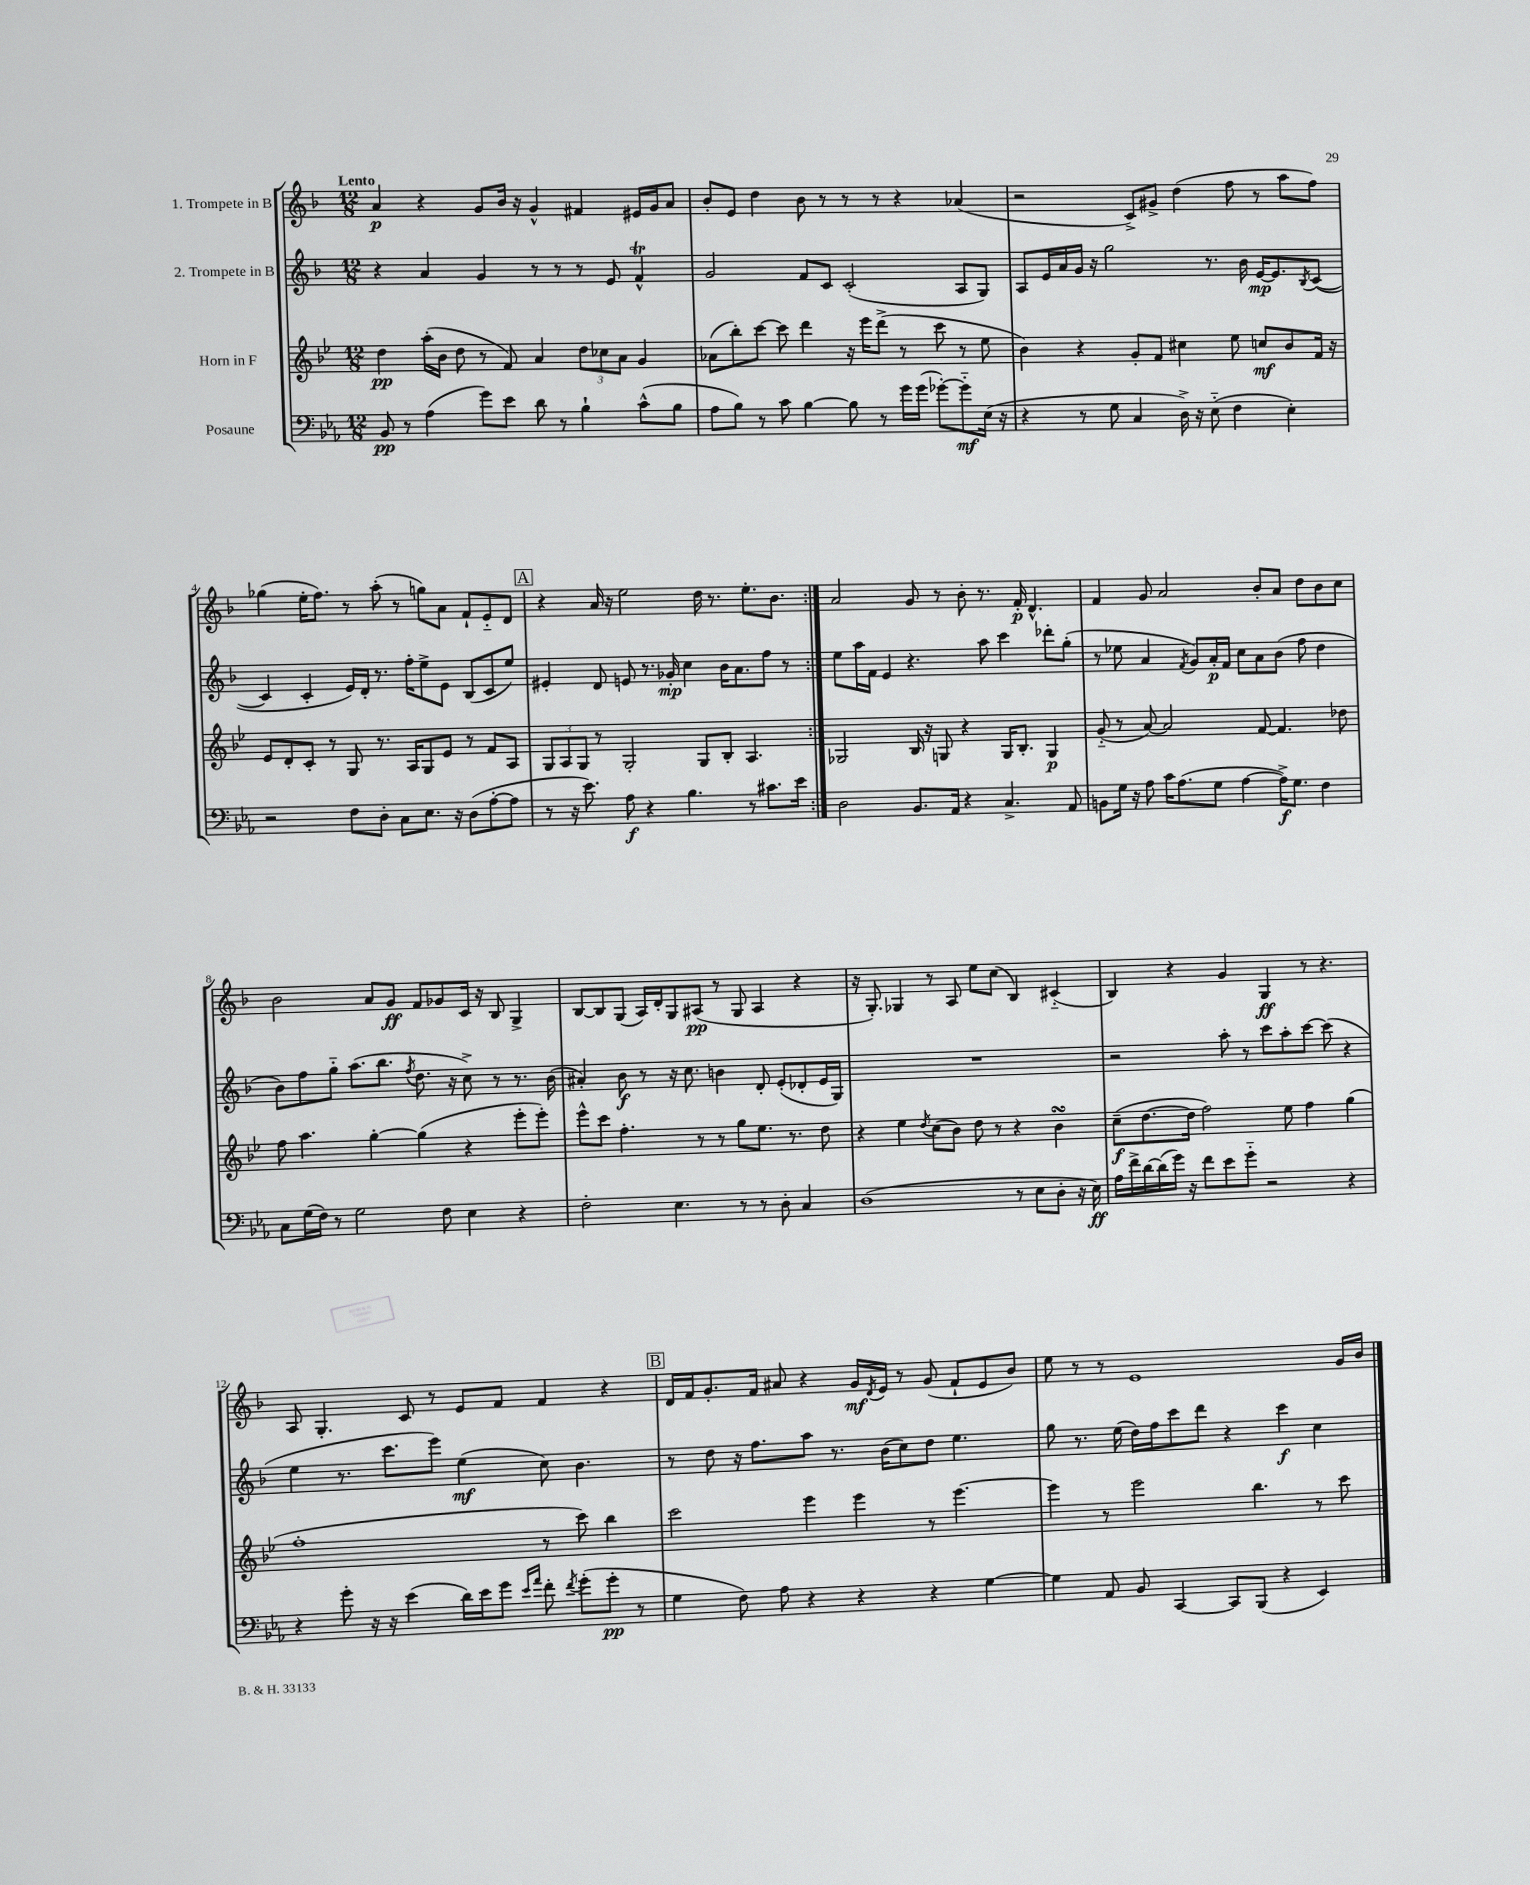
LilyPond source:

<<
\new StaffGroup <<
\new Staff = "s0" \with { instrumentName = "1. Trompete in B" } {
    \clef treble \key f \major \numericTimeSignature \time 12/8 \tempo "Lento"
    \repeat volta 2 { a'4\p r4 g'8 bes'16 r16 g'4-^ fis'4 eis'16 g'16 a'8 |
    bes'8-. e'8 d''4 bes'8 r8 r8 r8 r4 aes'4( |
    r2 c'8->) gis'8-> d''4( f''8 r8 a''8 f''8) |
    ges''4( e''16-. f''8.) r8 a''8-.( r8 g''8) a'8 f'8-! e'8-_ d'8 |
    \mark \markup { \box "A" } r4 a'16 r16 e''2 d''16 r8. e''8.-. bes'8. | }
    a'2 g'8 r8 bes'8-. r8. f'16-.\p d'4.-^ |
    f'4 g'8 a'2 bes'8-. a'8 d''8 bes'8 c''8 |
    bes'2 a'8 g'8\ff f'8 ges'8 c'16 r16 bes8 g4-> |
    bes8~ bes8 g8( a16) d'16-. g8 ais8\pp( r8 g8 ais4 r4 |
    r16 g8.-.) ges4 r8 a8 e''8 c''8( bes4) cis'4-_( |
    bes4) r4 g'4 g4\ff r8 r4. |
    a8 g4.-. c'8 r8 e'8 f'8 f'4 r4 |
    \mark \markup { \box "B" } d'16 f'16 g'8.-. f'16 ais'8 r4 g'16\mf \acciaccatura { d'8 } e'16 r8 g'8( f'8-! e'8 bes'8) |
    e''8 r8 r8 e'1 g'16 bes'16 \bar "|." |
}
\new Staff = "s1" \with { instrumentName = "2. Trompete in B" } {
    \clef treble \key f \major \numericTimeSignature \time 12/8
    \repeat volta 2 { r4 a'4 g'4 r8 r8 r8 e'8 f'4-^\trill |
    g'2 f'8 c'8 c'2-.( a8 g8) |
    a8 e'16 a'16 g'16 r16 g''2 r8. bes'16 e'16~\mp e'8. \acciaccatura { bes8 } c'8~( |
    c'4 c'4-. e'16) d'16-. r8. f''16-. e''8-> e'8 bes8( c'8 e''8) |
    \mark \markup { \box "A" } eis'4-. d'8 e'8 r8. ges'16-.\mp c''4 bes'16 a'8. f''8 r8 | }
    e''8 a''16 f'16 e'4 r4. a''8 c'''4 des'''8-. g''8-.( |
    r8 ees''8 a'4 \acciaccatura { f'8 } g'8) a'16-.\p f'16 c''8 a'8 bes'8( f''8 d''4 |
    bes'8) f''8 g''8-_ a''8.( bes''8. \acciaccatura { f''8 } d''8. r16 c''8->) r8 r8. bes'16( |
    ais'4-.) bes'8\f r8 r16 c''8. b'4 d'8-. e'8-.( des'8-. e'16 g16) |
    R1. |
    r2 a''8-. r8 c'''8 a''8-. c'''8~ c'''8( r4 |
    e''4 r8. c'''8. e'''8) e''4\mf( c''8) bes'4. |
    \mark \markup { \box "B" } r8 d''8 r16 f''8. a''8 r8. bes'16( c''8) d''8 e''4. |
    g''8 r8. e''16( d''16) f''16 c'''8 d'''8 r4 c'''4\f c''4 \bar "|." |
}
\new Staff = "s2" \with { instrumentName = "Horn in F" } {
    \clef treble \key bes \major \numericTimeSignature \time 12/8
    \repeat volta 2 { d''4\pp a''16-.( bes'16 d''8 r8 f'8) a'4 \tuplet 3/2 { d''8 ces''8 a'8 } g'4 |
    aes'8( bes''8-.) c'''8~ c'''8 d'''4 r16 ees'''16 d'''8->( r8 c'''8 r8 ees''8 |
    bes'4) r4 g'8-. f'8 cis''4 ees''8 c''8\mf bes'8 f'16 r16 |
    ees'8 d'8-. c'8-. r8 g8 r8. a16 g8 ees'8 r8 f'8 a8 |
    \mark \markup { \box "A" } \tuplet 3/2 { g8 a8 g8 } r8 g2-. g8 bes8-. a4. | }
    ges2 bes16 r16 g8 r4 g16 bes8.-. g4\p |
    g'8-_( r8 a'8~) a'2 f'8~ f'4. des''8 |
    f''8 a''4. g''4~-. g''4( r4 ees'''8-. ees'''8-.) |
    ees'''8-^ c'''8 f''4.-. r8 r8 g''8 ees''8. r8. d''8 |
    r4 ees''4 \acciaccatura { d''8 } c''8( bes'8) d''8 r8 r4 bes'4\turn |
    c''8--\f( d''8.~ d''16 f''2) ees''8 f''4 g''4( |
    f''1-. r8 c'''8) bes''4 |
    \mark \markup { \box "B" } c'''2 ees'''4 ees'''4 r8 ees'''4.~ |
    ees'''4 r8 ees'''2 bes''4. r8 c'''8 \bar "|." |
}
\new Staff = "s3" \with { instrumentName = "Posaune" } {
    \clef bass \key ees \major \numericTimeSignature \time 12/8
    \repeat volta 2 { bes,8\pp r8 aes4( g'8) ees'8 d'8 r8 bes4-! c'8-^( bes8 |
    aes8 bes8) r8 c'8 bes4~ bes8 r8 g'16 g'16( ges'8~-.) ges'8-_\mf ees16( r16 |
    r4 r8 g8 c4 d16->) r16 ees8-_( f4 ees4-.) |
    r2 f8 d8-. c8 ees8. r16 d8( aes8~-. aes8 |
    \mark \markup { \box "A" } r8 r16 ees'8.) aes8\f r4 bes4. r8 cis'8. ees'16 | }
    d2 bes,8. aes,16 r4 c4.-> aes,8 |
    b,8 g16 r16 aes8 c'16 aes8.( g8 aes4~ aes16->\f) g8. f4 |
    c8 g16( f16) r8 g2 f8 ees4 r4 |
    f2-. ees4. r8 r8 d8-. c4 |
    d1( r8 ees8 d8-. r16 ees16\ff) |
    aes16 f'16-> d'16~ d'16( g'16) r16 f'8 ees'8 g'8-_ r2 r4 |
    r4 g'8-. r16 r16 ees'4( d'16) ees'16 g'8 \grace { ees'16 aes'16 } f'8-. \acciaccatura { f'8 } g'8-.( g'8-.\pp r8 |
    \mark \markup { \box "B" } g4 f8) aes8 r4 r4 r4 g4~ |
    g4 aes,8 bes,8 c,4~ c,8 bes,,8( r4 ees,4) \bar "|." |
}
>>
>>
